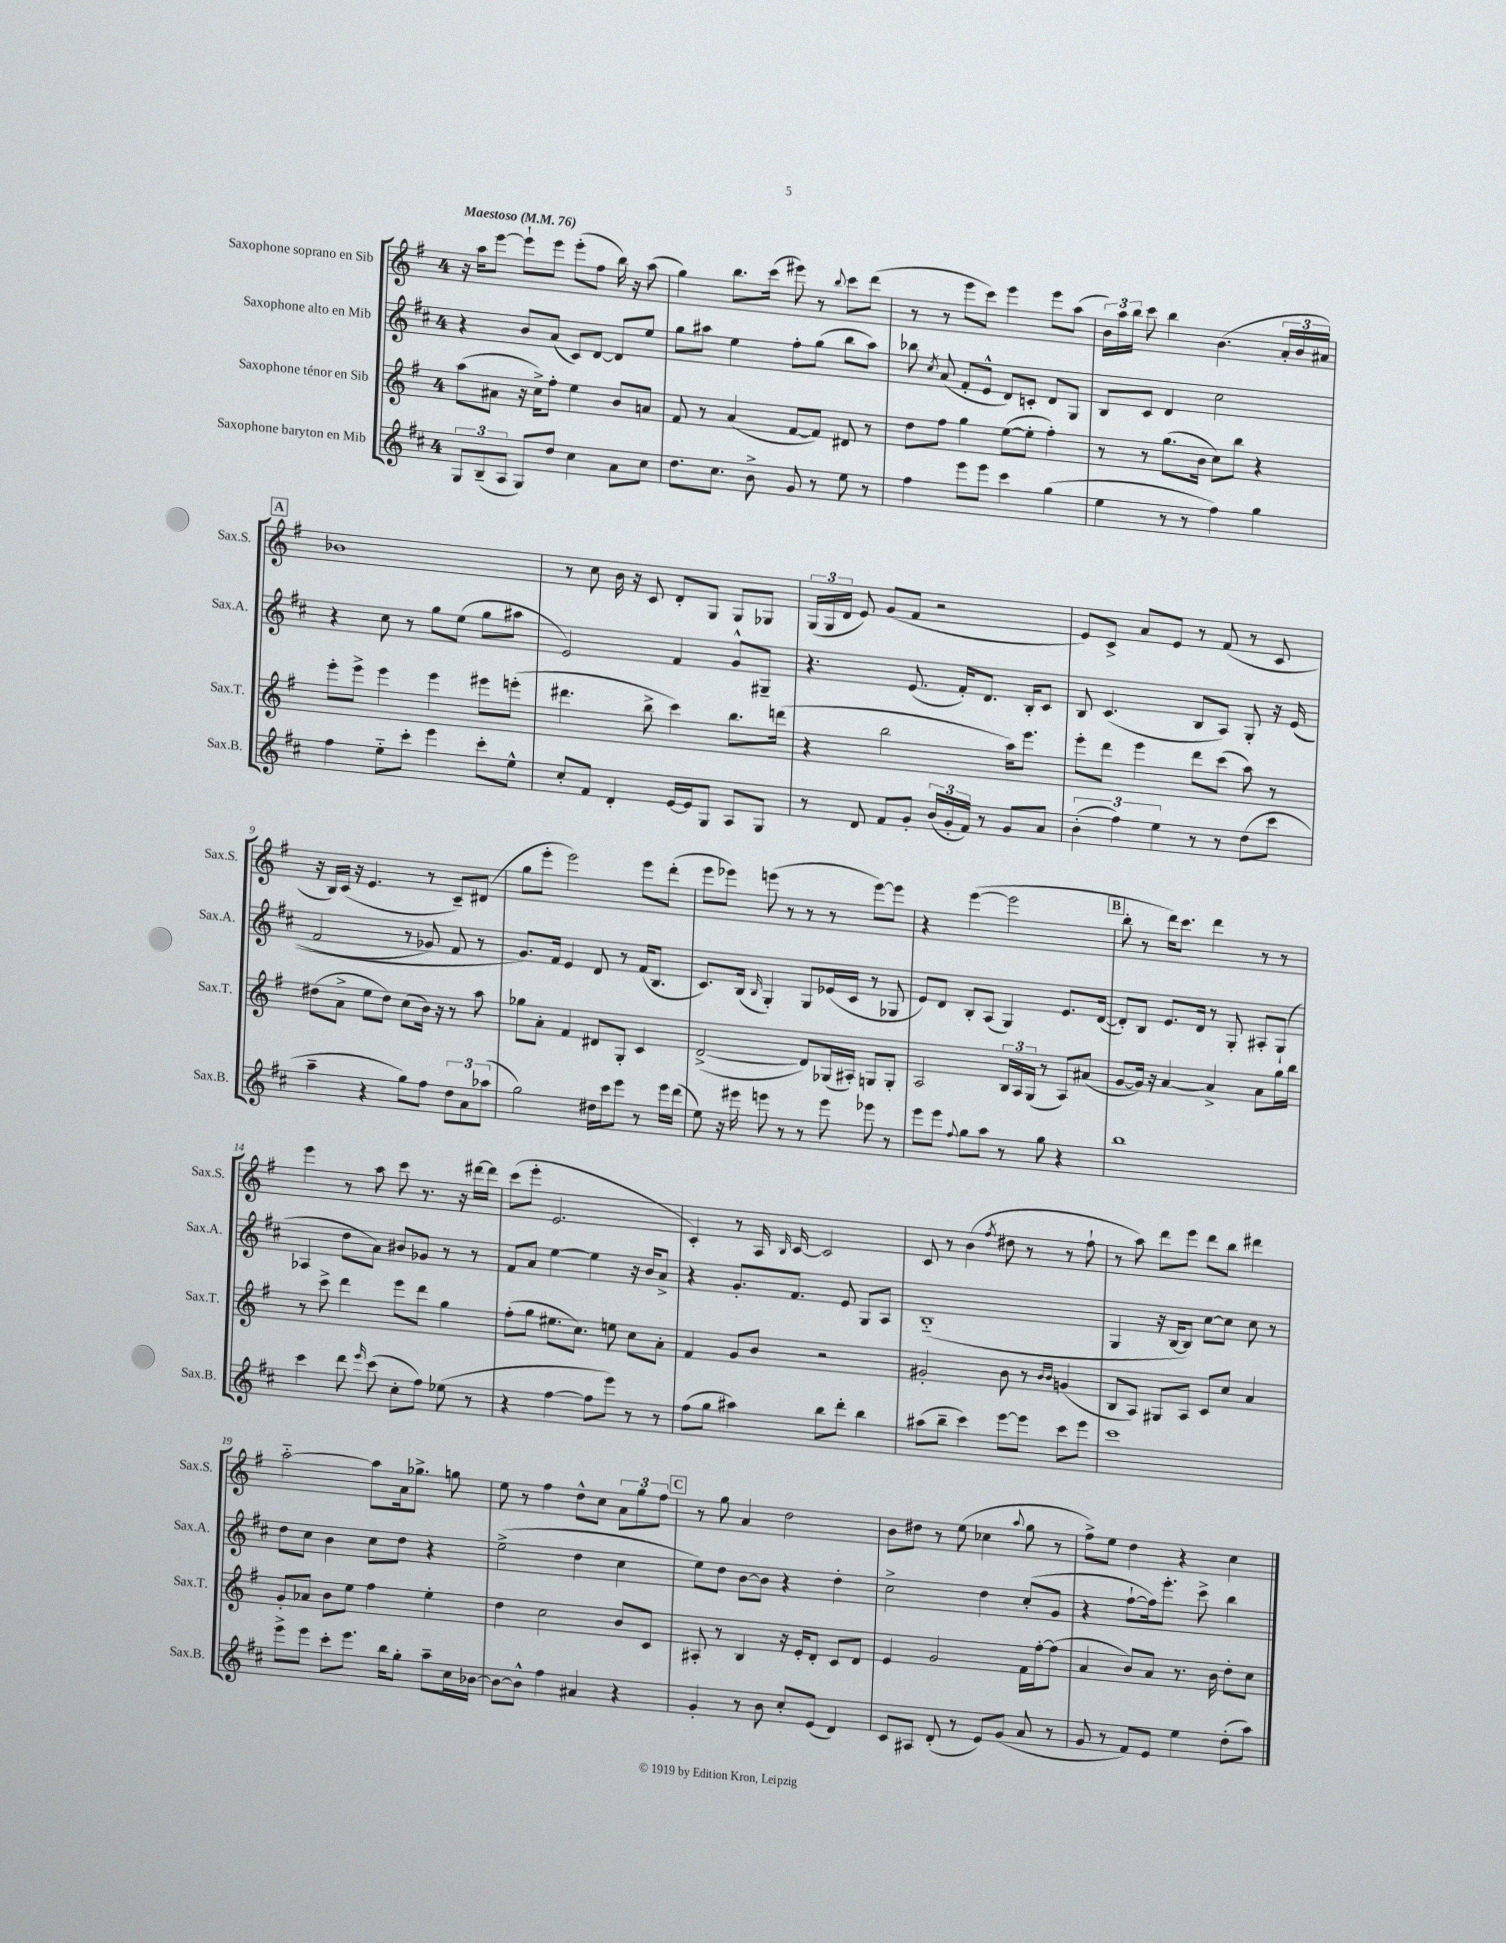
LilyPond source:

<<
\new StaffGroup <<
\new Staff = "s0" \with { instrumentName = "Saxophone soprano en Sib" shortInstrumentName = "Sax.S." } {
    \clef treble \key g \major \once \override Staff.TimeSignature.style = #'single-digit \time 4/4 \tempo "Maestoso" 4 = 76
    \autoBeamOff r16 a''16[ e'''8]~ e'''8[-! e'''8] e'''8[-.( fis''8] b''16) r16 a''8( |
    g''4) b''8.[ c'''16]( eis'''8) r8 \appoggiatura { b''8 } c'''8[ d'''8]( |
    r8 r8 e'''8[ c'''8]) e'''4 e'''8[ a''8]( |
    \tuplet 3/2 { b'16[) a''16 b''16] } c'''8 b''4 b'4.( \tuplet 3/2 { a'16[-. b'16 ais'16]) } |
    \mark \markup { \box "A" } bes'1 |
    r8 c''8 b'16 r16 c'8 d'8[-. g8] g8[ ges8] |
    \tuplet 3/2 { g16[( g16 d'16] } e'8) g'8[( fis'8] r2 |
    e'8[) c'8]-> a'8[ e'8] r8 fis'8( r8 c'8 |
    r16 b16[) c'16]( r16 e'4. r8 c'8[--) dis'8]( |
    g''8[ e'''8]-. e'''2) e'''8[ d'''8]-.( |
    e'''8[ ees'''8]) e'''8( r8 r8 r8 e'''8[~) e'''8] |
    r4 e'''4~( e'''2 |
    \mark \markup { \box "B" } b''8-. r8 d'''16[) c'''8.] d'''4 r8 r8 |
    e'''4 r8 a''8 c'''8 r8. r16 dis'''16[~ dis'''16] |
    c'''8[( e'''8]-. e'2. |
    c'4-.) r8 a16 \grace { b16 } c'16~ c'2 |
    c'8 r8 b'4( \acciaccatura { fis''8 } dis''8 r8 r8 fis''8-! |
    r8 a''8) d'''8[ e'''8] d'''8[ b''8] dis'''4 |
    a''2~-_ a''8[ a'16 ges''8.]-> g''8 |
    e''8 r8 fis''4 d''8[-^ c''8] \tuplet 3/2 { a'8[ g''8 fis''8] } |
    \mark \markup { \box "C" } r8 g''8 a'4 d''2 |
    b'8[ dis''8] r8 e''8( ces''4 \appoggiatura { a''8 } g''8 r8 |
    fis''8[->) e''8] d''4 r4 c''4 \bar "|." |
}
\new Staff = "s1" \with { instrumentName = "Saxophone alto en Mib" shortInstrumentName = "Sax.A." } {
    \clef treble \key d \major \once \override Staff.TimeSignature.style = #'single-digit \time 4/4
    \autoBeamOff r4 b'8[ a'8]( cis'8[) d'8]~ d'8[ e''8] |
    g''8[ ais''8] e''4 fis''8[-. g''8]( b''8[ ais''8]) |
    bes''8 \acciaccatura { cis''8 } a'8( fis'8[-. e'8]-^ d'8[) c'8]-. d'8[ g8] |
    b8[ cis'8] d'4 cis''2 |
    \mark \markup { \box "A" } r4 cis''8 r8 g''8[ e''8]( g''8[ ais''8] |
    e'2) fis'4 g'8[-^ gis8]-- |
    r4. e'8.( fis'16[-.) d'8.] b16[-. cis'8] |
    b8 cis'4.( b8[ a8]) g8-. r16 e'16(\( |
    fis'2 r8 ges'8) fis'8 r8 |
    g'8.[\) fis'16] e'4 d'8 r8 fis'16[( b8.] |
    cis'8.[) b16]( \grace { b16 } g4-.) g8[ ees'16( cis'16] r8 ges8 |
    e'8[) d'8] b8[-. a8]( g4) e'8.[ d'16]~( |
    \mark \markup { \box "B" } d'8[-.) b8] e'8.[ d'16] r8 g8-. ais8[-. g8]-!( |
    aes4 d''8[ a'8]) bis'8[ ges'8] r8 r8 |
    fis'8[ a'8] e''4~ e''4 r16 b'16[ a'8]-> |
    r4 g'8.[-. fis'8.] e'8 g8[ a8] |
    b1-_( |
    g4 r16 b16[~ b8]) cis''8[~ cis''8] cis''8 r8 |
    d''8[ cis''8] b'4 cis''8[ d''8] r4 |
    e''2->( d''4 cis''4 |
    \mark \markup { \box "C" } e''8[) d''8] b'8[~ b'8] r4 d''4-. |
    cis''2-> d''4 cis''8[-.( g'8] |
    r4 fis''8[~-! fis''16) e'''8.]-. cis'''8-> b''4 \bar "|." |
}
\new Staff = "s2" \with { instrumentName = "Saxophone ténor en Sib" shortInstrumentName = "Sax.T." } {
    \clef treble \key g \major \once \override Staff.TimeSignature.style = #'single-digit \time 4/4
    \autoBeamOff a''8[( ais'8] r16 c''16[->) fis''8]-. e''4 b'8[ a'8] |
    fis'8 r8 a'4( fis'8[~ fis'8]) dis'8 r8 |
    d''8[ fis''8] g''4 e''8[~( e''8]-. fis''4-.) |
    r8 r8 g''8.[( b'16] c''8[) b''8] r4 |
    \mark \markup { \box "A" } e'''8[-. e'''8]-> e'''4 e'''4 eis'''8[ e'''8]-.( |
    dis'''4. b''8-> c'''4) b''8.[ d'''16]( |
    r4 b''2 a''16[) e'''8.] |
    e'''8[-. d'''8] e'''4 d'''8[ c'''8]( a''8) r8 |
    dis''8[( a'8]-> e''8[ dis''8]) c''8[( b'16]) r16 r8 a''8 |
    ges''8[ a'8]-. fis'4 dis'8[ g8]-. c'4 |
    d'2~->( d'8[) ges16( ais16]-.) g8[ g8]-. |
    a2 \tuplet 3/2 { b16[ a16 g16]( } r8 a8[) ais'8]( |
    \mark \markup { \box "B" } g'8[~ g'16]) r16 a'4~ a'4-> a'8[ g''16 b''16] |
    r8 c'''8-> d'''4 e'''8[ d'''8] g''4 |
    fis''8[-.( g''8] eis''8.[ c''8.]) e''8 c''8[ a'8]-. |
    fis'4 g'8[ b'8] r2 |
    gis'2-. b'8 r8 \grace { b'16[ b'16] } g'4( |
    b8[ a8]) gis8[ a8] c'8[ c''8] a'4 |
    g'8[-. aes'8] b'8[ e''8] fis''4 e''4-. |
    d''4 c''2 b'8[ c'8] |
    \mark \markup { \box "C" } ais8-. r8 b4 r16 e'16[-. d'8]-. c'8[ d'8] |
    e'4 g'2 fis'16[ fis''16~-. fis''8]( |
    a'4 b'8[) a'8] r8. b'16 d''8[-. c''8] \bar "|." |
}
\new Staff = "s3" \with { instrumentName = "Saxophone baryton en Mib" shortInstrumentName = "Sax.B." } {
    \clef treble \key d \major \once \override Staff.TimeSignature.style = #'single-digit \time 4/4
    \autoBeamOff \tuplet 3/2 { g8[ b8--( a8] } g8[) d''8] cis''4 a'8[ cis''8] |
    d''8.[ cis''8.] b'8-> g'8 r8 e''8 r8 |
    fis''4 e'''8[ e'''8] cis'''4 g''4( |
    e''4 r8 r8 fis''4) g''4 |
    \mark \markup { \box "A" } fis''4 e''8[-_ cis'''8]-. e'''4 cis'''8[-. e''8]-^ |
    cis''8[-. fis'8] d'4-. e'16[~ e'16 g8] a8[ g8] |
    r8 d'8 fis'8[ g'8]-. \tuplet 3/2 { b'16[( g'16-. fis'16]) } r8 g'8[ a'8] |
    \tuplet 3/2 { b'4-.( fis''4) e''4 } r8 r8 d''8[( cis'''8] |
    a''4-- r4 g''8[) fis''8] \tuplet 3/2 { d''8[ a'8 aes''8]( } |
    g''2) dis''16[ cis'''16 e'''8] r8 e'''16[ d'''16]( |
    e''8) r16 eis'''16 e'''8 r8 r8 e'''8 ees'''8 r8 |
    e'''8[ e'''8] \appoggiatura { fis''8 } g''8[ a''8] r8 g''8 r4 |
    \mark \markup { \box "B" } b''1 |
    cis'''4 d'''8 \grace { e'''16 } cis'''8( cis''8[-. fis''8]) ees''8( r8 |
    r4 fis''4~ fis''8[ e'''8]) r8 r8 |
    fis''8[( g''8] ais''4) b''8[ d'''8]-. b''4 |
    ais''8[( b''8]-- cis'''4) e'''8[~ e'''8] cis'''8[ e'''8] |
    cis'''1 |
    e'''8[-> e'''8] cis'''8[-. e'''8.] b''16[ g''8]-. a''8[-- cis''16 bes'16]~ |
    bes'8[~ bes'8]-^ fis''4 ais'4 r4 |
    \mark \markup { \box "C" } g'4-. r8 b'8 cis''8[-. e'8]( d'4) |
    cis'8[ ais8] d'8-.( r8 e'8[) g'8]( a'8 r8 |
    g'8 r8 fis'8[) e'8] e''4 d''8[-.( a''8]) \bar "|." |
}
>>
>>
